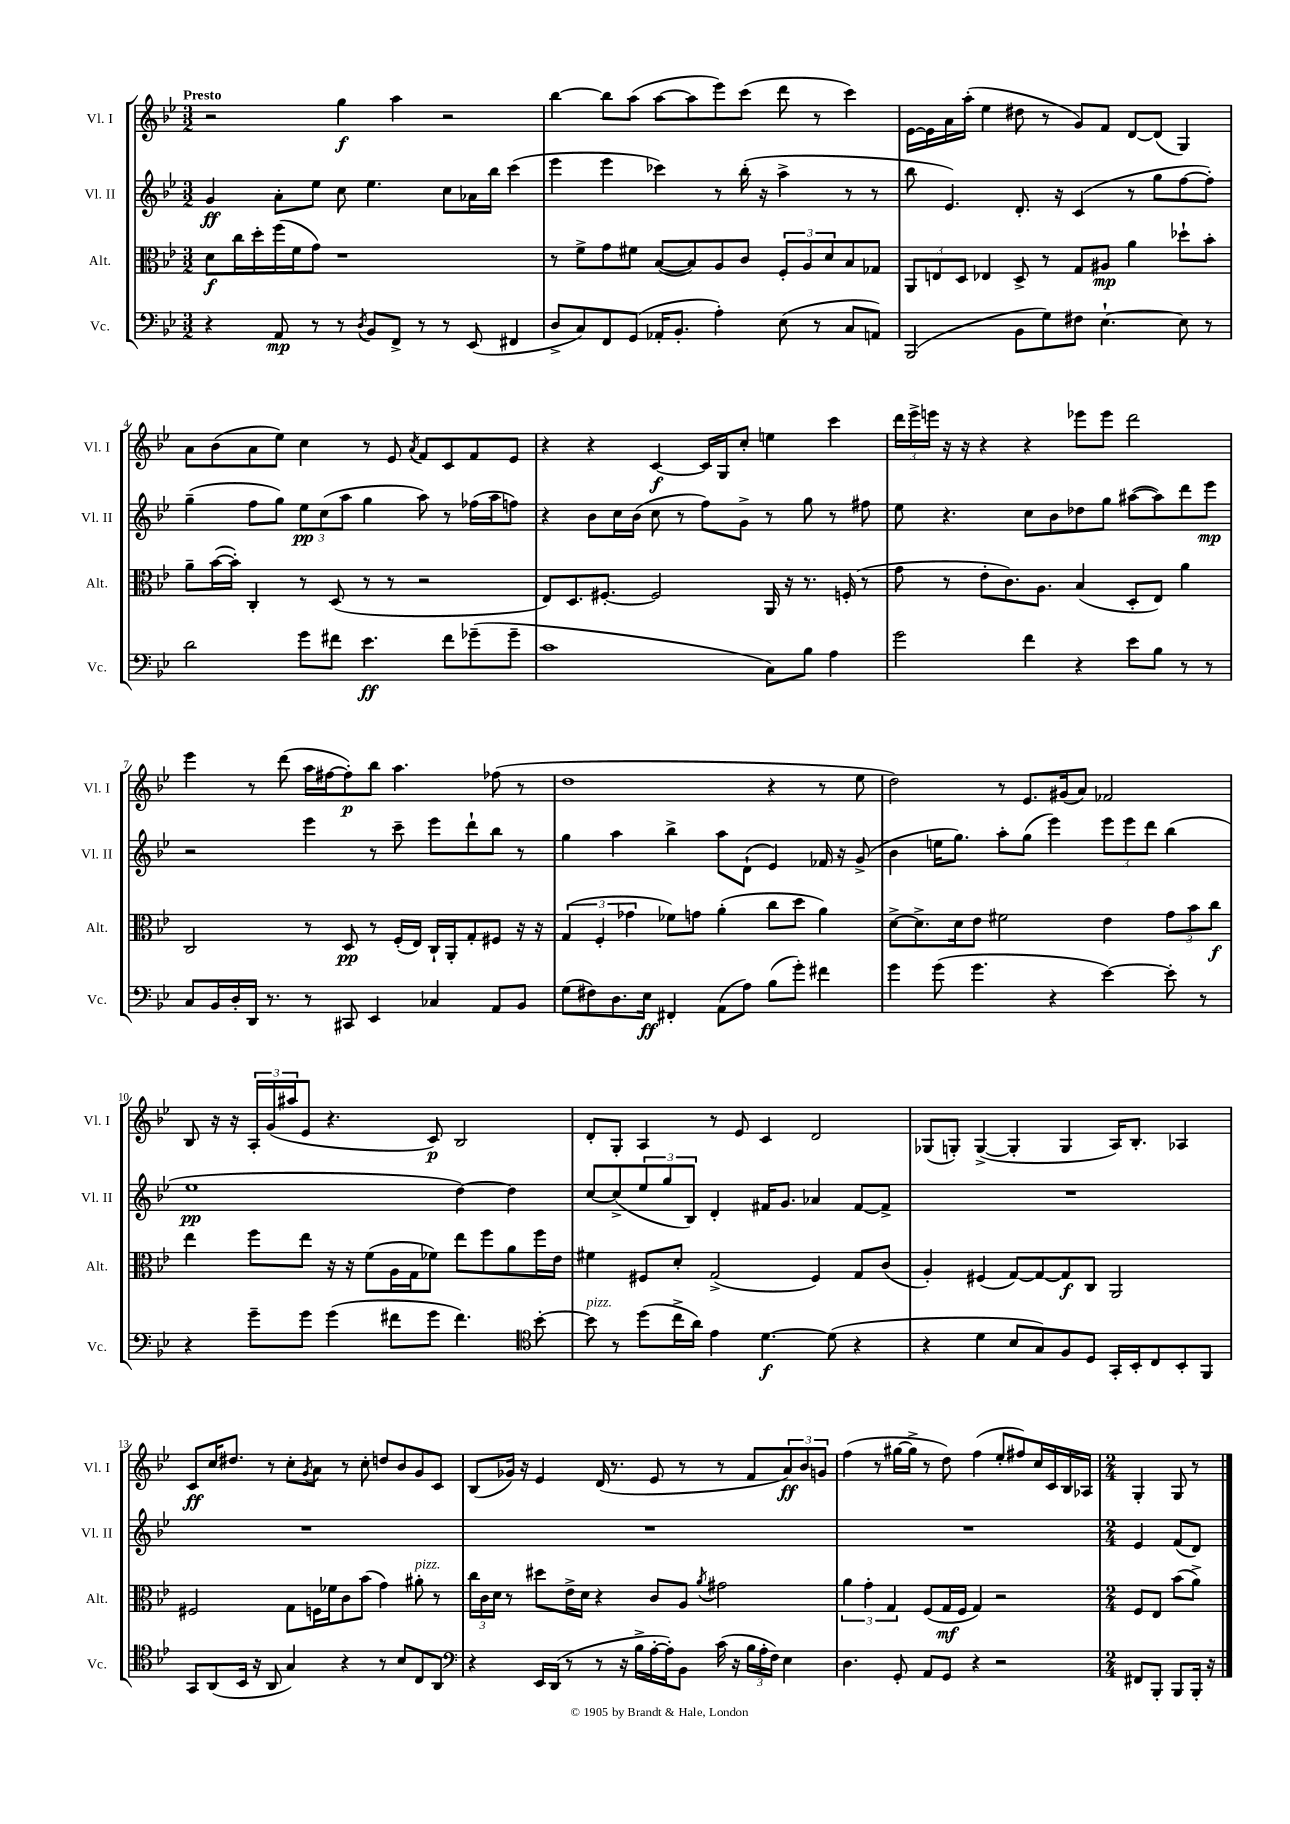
<<
\new StaffGroup <<
\new Staff = "s0" \with { instrumentName = "Vl. I" shortInstrumentName = "Vl. I" } {
    \clef treble \key bes \major \numericTimeSignature \time 3/2 \tempo "Presto"
    r2 g''4\f a''4 r2 |
    bes''4~ bes''8 a''8( a''8~ a''8 ees'''8) c'''8( d'''8 r8 c'''4) |
    ees'16~ ees'16 a'16 a''16-.( ees''4 dis''8 r8 g'8) f'8 d'8~ d'8( g4) |
    a'8 bes'8( a'8 ees''8) c''4 r8 ees'8 \acciaccatura { a'8 } f'8 c'8 f'8 ees'8 |
    r4 r4 c'4~\f c'16 g16 c''8-. e''4 c'''4 |
    \tuplet 3/2 { d'''16 ees'''16-> e'''16 } r16 r16 r4 r4 ees'''8 ees'''8 d'''2 |
    ees'''4 r8 d'''8( a''16 fis''16~ fis''8-.\p) bes''8 a''4. fes''8( r8 |
    d''1 r4 r8 ees''8 |
    d''2) r8 ees'8. gis'16( a'8) fes'2 |
    bes8 r16 r16 \tuplet 3/2 { a16-. g'16( ais''16 } ees'8 r4. c'8\p) bes2 |
    d'8-. g8-. a4 r8 ees'8 c'4 d'2 |
    ges8( g8-.) g4~->( g4-. g4 a16) bes8.-. aes4 |
    c'8\ff c''16 dis''8. r8 c''8-. \acciaccatura { g'8 } a'8 r8 c''8-. d''8 bes'8 g'8 c'8 |
    bes8( ges'16) r16 ees'4 d'16( r8. ees'8 r8 r8 f'8 \tuplet 3/2 { a'8\ff) bes'8 g'8 } |
    f''4( r8 gis''16~ gis''16-> r8 d''8) f''4( ees''8-. fis''8) c''16 c'16 bes16 aes16 |
    \numericTimeSignature \time 2/4 g4-. g8 r8 \bar "|." |
}
\new Staff = "s1" \with { instrumentName = "Vl. II" shortInstrumentName = "Vl. II" } {
    \clef treble \key bes \major \numericTimeSignature \time 3/2
    g'4\ff a'8-. ees''8 c''8 ees''4. c''8 aes'16 bes''16 c'''4( |
    ees'''4 ees'''4 ces'''4) r8 bes''16-.( r16 a''4-> r8 r8 |
    bes''8 ees'4.) d'8.-. r16 c'4( r8 g''8 f''8~ f''8-.) |
    g''4--( f''8 g''8) \tuplet 3/2 { ees''8\pp c''8( a''8 } g''4 a''8) r8 fes''16( a''16 f''8) |
    r4 bes'8 c''16 bes'16( c''8 r8 f''8) g'8-> r8 g''8 r8 fis''8 |
    ees''8 r4. c''8 bes'8 des''8 g''8 ais''8~( ais''8) d'''8 ees'''8\mp |
    r2 ees'''4 r8 c'''8-- ees'''8 d'''8-! bes''8 r8 |
    g''4 a''4 bes''4-> a''8 d'8-!( ees'4) fes'16 r16 g'8->( |
    bes'4 e''16 g''8.) a''8-. g''8( ees'''4) \tuplet 3/2 { ees'''8 ees'''8 d'''8 } bes''4( |
    ees''1\pp d''4~) d''4 |
    c''8~ c''8->( \tuplet 3/2 { ees''8 g''8 bes8) } d'4-. fis'16 g'8. aes'4 fis'8~ fis'8-> |
    R1. |
    R1. |
    R1. |
    R1. |
    \numericTimeSignature \time 2/4 ees'4 f'8( d'8) \bar "|." |
}
\new Staff = "s2" \with { instrumentName = "Alt." shortInstrumentName = "Alt." } {
    \clef alto \key bes \major \numericTimeSignature \time 3/2
    d'8\f c''16 d''16-. f''16( f'16 g'8) r1 |
    r8 f'8-> g'8 fis'8 bes8~( bes8) a8 c'8 \tuplet 3/2 { f8-. a8 d'8 } bes8 ges8 |
    \tuplet 3/2 { a,8 e8 d8 } ees4 d8-> r8 g8 ais8\mp a'4 des''8-! bes'8-. |
    a'8-- bes'16~( bes'16-.) c4-. r8 d8( r8 r8 r2 |
    ees8) d8. fis8.~-. fis2 a,16 r16 r8. f16-.( r8 |
    g'8 r8 ees'8-. c'8.) a8. bes4( d8-. ees8) a'4 |
    c2 r8 d8\pp r8 f16-.( ees16) c16-! a,16-. g8-. fis8 r16 r16 |
    \tuplet 3/2 { g4( f4-. ges'4 } fes'8) g'8 a'4-.( c''8 d''8 a'4) |
    d'8~-> d'8.-> d'16 ees'8 fis'2 ees'4 \tuplet 3/2 { g'8 bes'8 c''8\f } |
    ees''4 f''8 ees''8 r16 r16 f'8( a16 g16 fes'8) ees''8 f''8 a'8 f''16 ees'16 |
    fis'4 fis8 d'8-. g2->( fis4) g8 c'8( |
    a4-.) fis4( g8~) g8~ g8\f c8 a,2 |
    fis2 g8 f16 fes'16 c'8 bes'8( g'4) ais'8-.^\markup { \italic "pizz." } r8 |
    \tuplet 3/2 { c''16 c'16 d'16 } r8 dis''8 ees'16-> d'16 r4 c'8 a8 \acciaccatura { a'8 } gis'2 |
    \tuplet 3/2 { a'4 g'4-. g4 } f8( g16\mf f16 g4) r2 |
    \numericTimeSignature \time 2/4 f8 ees8 bes'8( a'8->) \bar "|." |
}
\new Staff = "s3" \with { instrumentName = "Vc." shortInstrumentName = "Vc." } {
    \clef bass \key bes \major \numericTimeSignature \time 3/2
    r4 a,8\mp r8 r8 \acciaccatura { d8 } bes,8 f,8-> r8 r8 ees,8( fis,4 |
    d8-> c8) f,8 g,8( aes,16-. bes,8.-. a4-.) ees8( r8 c8 a,8) |
    bes,,2( bes,8 g8) fis8 ees4.~-! ees8 r8 |
    d'2 g'8 fis'8 ees'4.\ff fis'8 ges'8--( ges'8-- |
    c'1 c8) bes8 a4 |
    g'2 f'4 r4 ees'8 bes8 r8 r8 |
    c8 bes,16 d16-. d,16 r8. r8 cis,8 ees,4 ces4 a,8 bes,8 |
    g8( fis8) d8. ees16\ff fis,4-. a,8( a8) bes8( g'8-.) fis'4 |
    g'4 g'8( g'4. r4 ees'4~) ees'8-. r8 |
    r4 g'8-- g'8 g'4( fis'8 g'8 fis'4.) \clef tenor bes'8~-. |
    bes'8^\markup { \italic "pizz." } r8 d''8( c''16-> a'16) ees'4 d'4.~\f d'8( r4 |
    r4 d'4 bes8 g8) f8 d8 g,16-. bes,16-. c8 bes,8-. f,8 |
    g,8 a,8( bes,16 r16 a,8 g4) r4 r8 bes8 c8 a,8 |
    \clef bass r4 ees,16 d,16( r8 r8 r16 bes16-> a16~-. a16-.) bes,8 c'16( r16 \tuplet 3/2 { bes16 a16-. f16) } ees4 |
    d4. g,8-. a,8 g,8 r4 r2 |
    \numericTimeSignature \time 2/4 fis,8 bes,,8-. bes,,8 bes,,16-. r16 \bar "|." |
}
>>
>>
